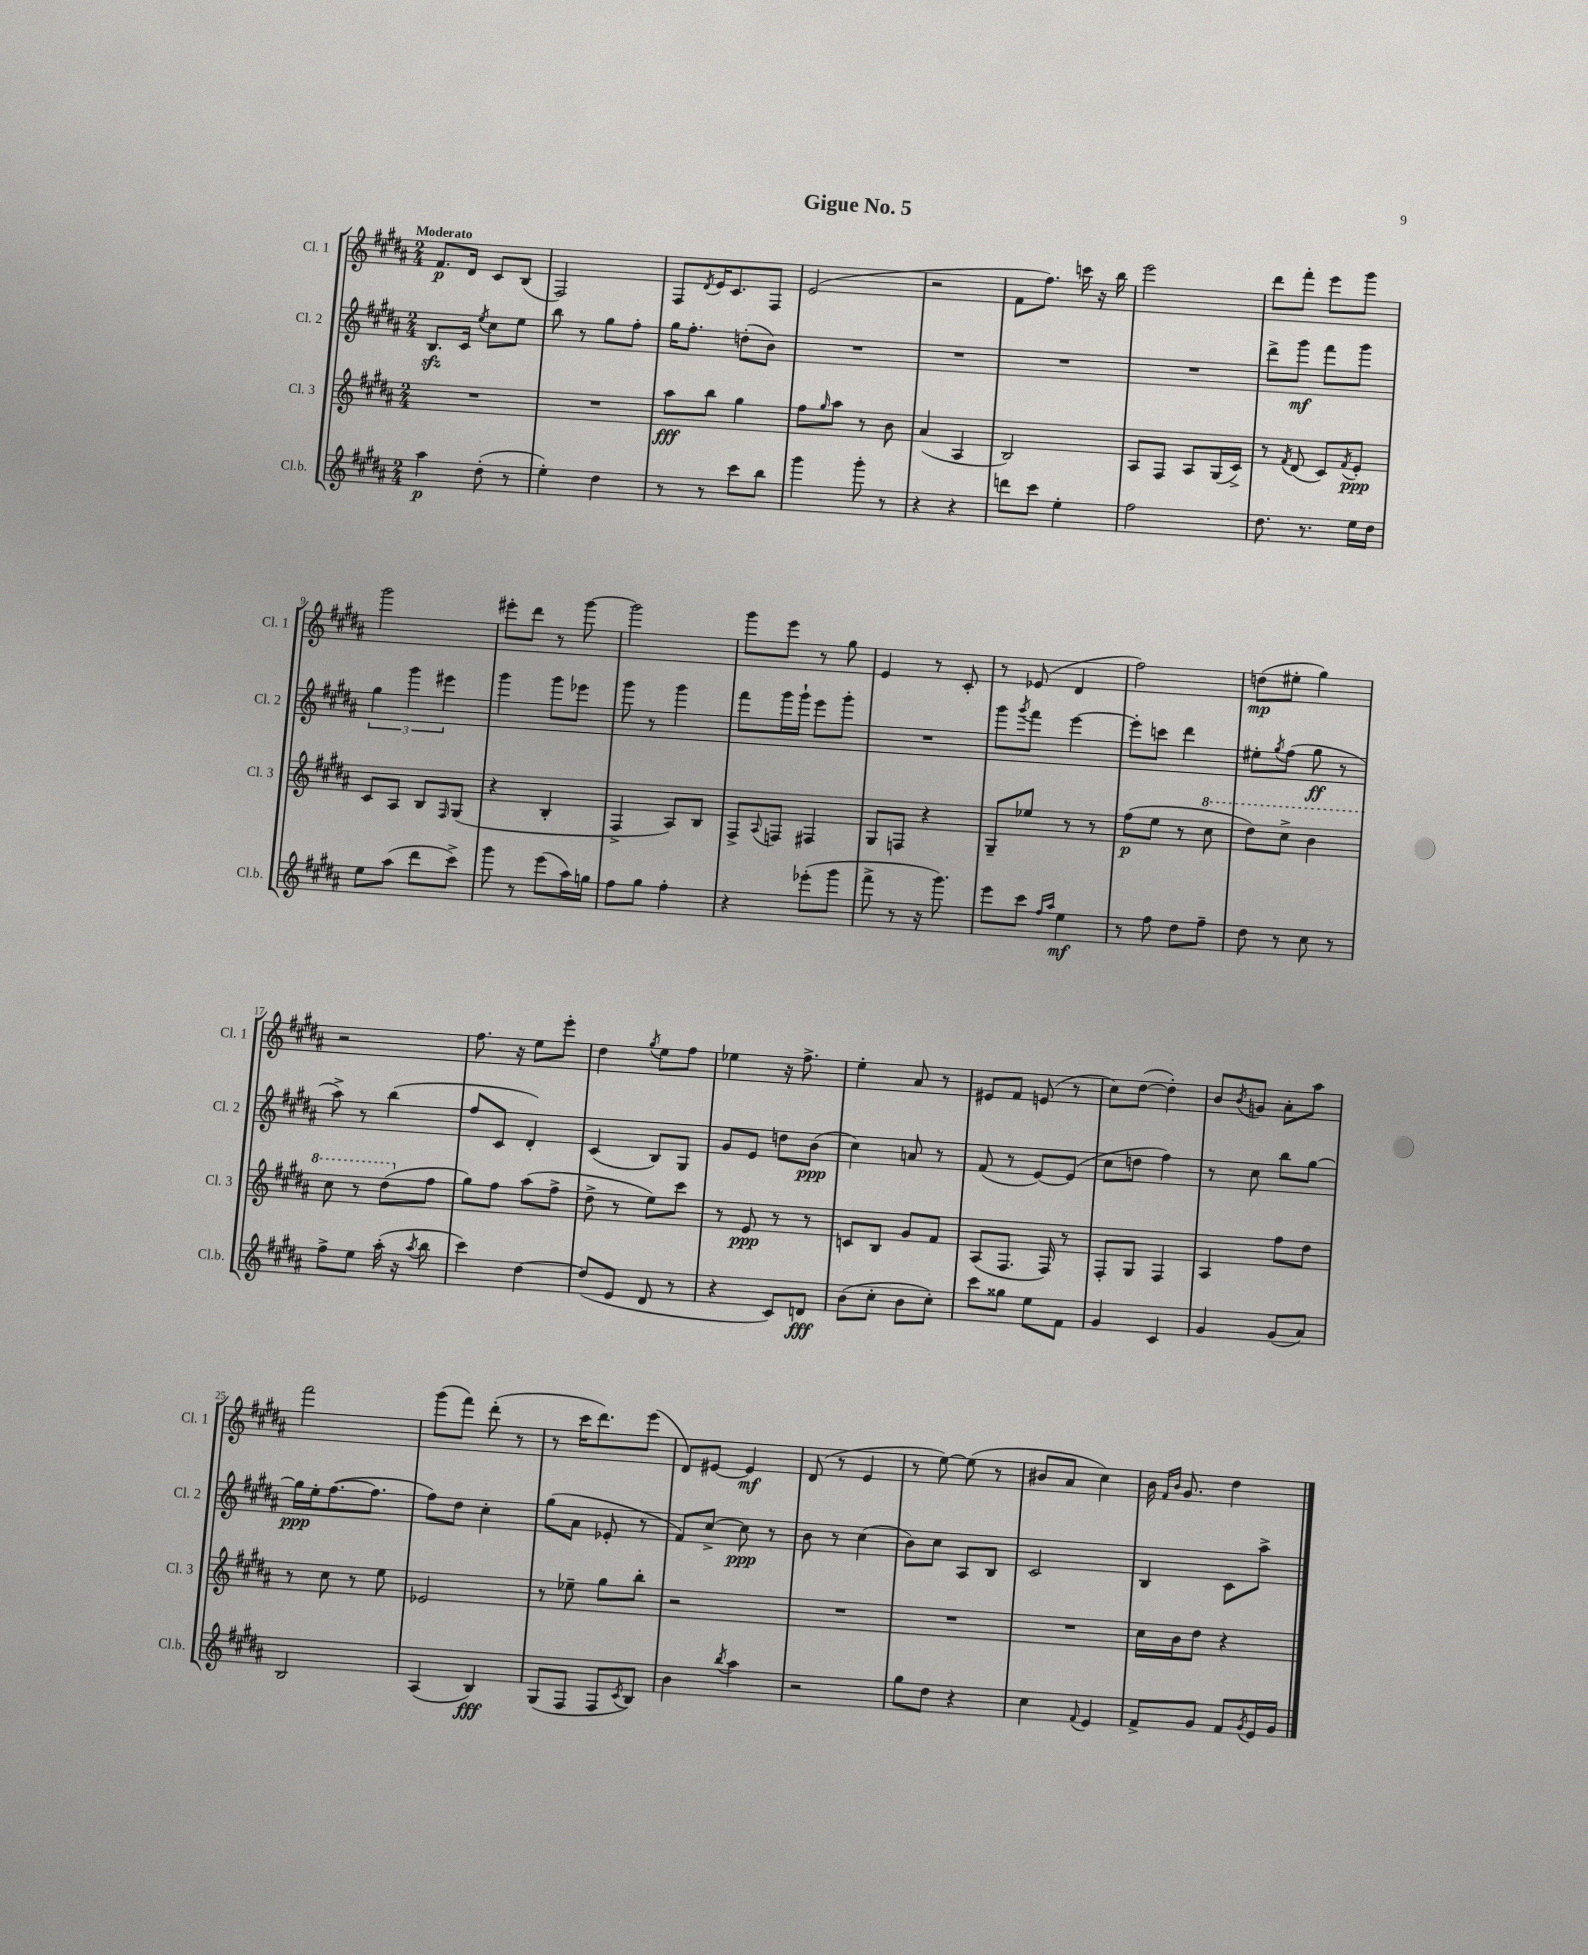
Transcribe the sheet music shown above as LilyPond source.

\header { title = "Gigue No. 5" }
<<
\new StaffGroup <<
\new Staff = "s0" \with { instrumentName = "Cl. 1" shortInstrumentName = "Cl. 1" } {
    \clef treble \key b \major \numericTimeSignature \time 2/4 \tempo "Moderato"
    fis'8.\p dis'16 cis'8 b8( |
    fis2) |
    fis8 \acciaccatura { dis'8 } e'16 cis'8. fis8 |
    e'2( |
    r2 |
    fis'8 fis''8.) c'''16 r16 b''16 |
    e'''2 |
    dis'''8 fis'''8-. e'''8 gis'''8 |
    gis'''2 |
    eis'''8-. dis'''8 r8 gis'''8~ |
    gis'''2 |
    gis'''8 e'''8 r8 gis''8 |
    e'4 r8 cis'8-. |
    r8 ees'8( dis'4 |
    fis''2) |
    d''8\mp( eis''8-. gis''4) |
    r2 |
    fis''8. r16 e''8 e'''8-. |
    dis''4 \acciaccatura { gis''8 } e''8 fis''8 |
    ees''4 r16 fis''8.-> |
    e''4-. ais'8 r8 |
    eis'8 fis'8 e'8( r8 |
    cis''8) dis''8~( dis''4-.) |
    b'8 \acciaccatura { b'8 } g'8 ais'8-. ais''8 |
    fis'''2 |
    gis'''8( fis'''8) dis'''8-.( r8 |
    r8 cis'''16 dis'''8.) e'''8( |
    dis'8) eis'8~ eis'4\mf |
    dis'8( r8 e'4 |
    r8 e''8~) e''8( r8 |
    bis'8 ais'8 cis''4) |
    b'16 \grace { fis'16 b'16 } gis'8. dis''4 \bar "|." |
}
\new Staff = "s1" \with { instrumentName = "Cl. 2" shortInstrumentName = "Cl. 2" } {
    \clef treble \key b \major \numericTimeSignature \time 2/4
    b8.\sfz cis'16 \acciaccatura { e''8 } cis''8 e''8 |
    b''8 r8 gis''8 fis''8-. |
    gis''16 fis''8.-. d''8-.( b'8) |
    R2 |
    R2 |
    R2 |
    R2 |
    dis'''8-> gis'''8\mf fis'''8 gis'''8 |
    \tuplet 3/2 { gis''4 gis'''4 eis'''4 } |
    gis'''4 gis'''8 ees'''8 |
    gis'''8 r8 gis'''4 |
    fis'''8 gis'''16 gis'''16-! e'''8 gis'''8-. |
    R2 |
    gis'''8 \acciaccatura { gis'''8 } fis'''8 e'''4~ |
    e'''8-. c'''8 dis'''4 |
    eis''8-. \acciaccatura { gis''8 } fis''8( gis''8\ff r8 |
    ais''8->) r8 b''4( |
    fis''8 cis'8 dis'4-.) |
    cis'4( b8) gis8 |
    gis'8 e'8 d''8 b'8\ppp( |
    cis''4) a'8 r8 |
    fis'8( r8 e'8~) e'8( |
    cis''8 d''8 fis''4) |
    r8 cis''8 b''8 gis''8~ |
    gis''16\ppp e''16-. fis''8.~( fis''8. |
    fis''8) dis''8 cis''4-. |
    gis''8( ais'8 ees'8-. r8 |
    fis'8) cis''8~-> cis''8\ppp r8 |
    b'8 r8 cis''4( |
    b'8) cis''8 ais8 b8 |
    cis'2 |
    b4 cis'8 ais''8-> \bar "|." |
}
\new Staff = "s2" \with { instrumentName = "Cl. 3" shortInstrumentName = "Cl. 3" } {
    \clef treble \key b \major \numericTimeSignature \time 2/4
    R2 |
    R2 |
    ais''8\fff b''8 gis''4 |
    fis''8 \grace { gis''16 } ais''8 r8 b'8 |
    ais'4( ais4 |
    b2) |
    ais8 fis8 ais8 gis16( cis'16->) |
    r8 \acciaccatura { fis'8 } dis'8( cis'8) \acciaccatura { fis'8 } e'8-.\ppp |
    cis'8 ais8 b8 \grace { fis16 } gis8( |
    r4 b4-. |
    fis4-> ais8) b8 |
    fis8-> \appoggiatura { ais8 } f8 fis4 |
    gis8 f8 r4 |
    gis8-- ees''8 r8 r8 |
    fis''8\p( e''8 r8 \ottava #1 cis'''8 |
    dis'''8) cis'''8-> b''4 |
    cis'''8 r8 dis'''8( \ottava #0 fis''8 |
    gis''8) fis''8 ais''8( fis''8-> |
    dis''8-> r8 e''8) cis'''8 |
    r8 e'8\ppp r8 r8 |
    c'8 b8 gis'8 fis'8 |
    ais8( fis8. fis16) r8 |
    fis8-. gis8 fis4 |
    ais4 fis''8 dis''8 |
    r8 cis''8 r8 e''8 |
    ees'2 |
    r8 ees''8-- gis''8 b''8-. |
    r2 |
    R2 |
    R2 |
    R2 |
    cis''16 b'16 dis''8 r4 \bar "|." |
}
\new Staff = "s3" \with { instrumentName = "Cl.b." shortInstrumentName = "Cl.b." } {
    \clef treble \key b \major \numericTimeSignature \time 2/4
    ais''4\p dis''8-.( r8 |
    e''4-.) dis''4 |
    r8 r8 cis'''8 b''8 |
    gis'''4 gis'''8-. r8 |
    r4 r4 |
    d'''8 cis'''8 e''4-. |
    fis''2 |
    dis''8. r8. e''16 dis''16 |
    e''8 ais''8( dis'''8 cis'''8->) |
    gis'''8 r8 e'''8( ais''16) g''16 |
    fis''8 gis''8 fis''4-. |
    r4 ees'''8-.( gis'''8 |
    fis'''8-> r8 r16 gis'''8.) |
    e'''8 cis'''8 \grace { fis''16 ais''16 } e''4\mf |
    r8 fis''8 dis''8 fis''8-- |
    dis''8 r8 cis''8 r8 |
    fis''8-> e''8 ais''16-.( r16 \acciaccatura { ais''8 } b''8 |
    cis'''4) dis''4~ |
    dis''8( e'8 dis'8 r8 |
    r4 cis'8) d'8\fff |
    b'8( cis''8-. b'8 cis''8-.) |
    cis'''8 gisis''8 e''8 fis'8 |
    gis'4 cis'4 |
    gis'4 gis'8( ais'8) |
    b2 |
    ais4( b4\fff) |
    gis8( fis8 fis8 \acciaccatura { cis'8 } b8) |
    b'4 \acciaccatura { b''8 } ais''4 |
    r2 |
    gis''8 dis''8 r4 |
    cis''4 \appoggiatura { fis'8 } e'4 |
    fis'8-> gis'8 fis'8 \acciaccatura { gis'8 } e'16 gis'16 \bar "|." |
}
>>
>>
